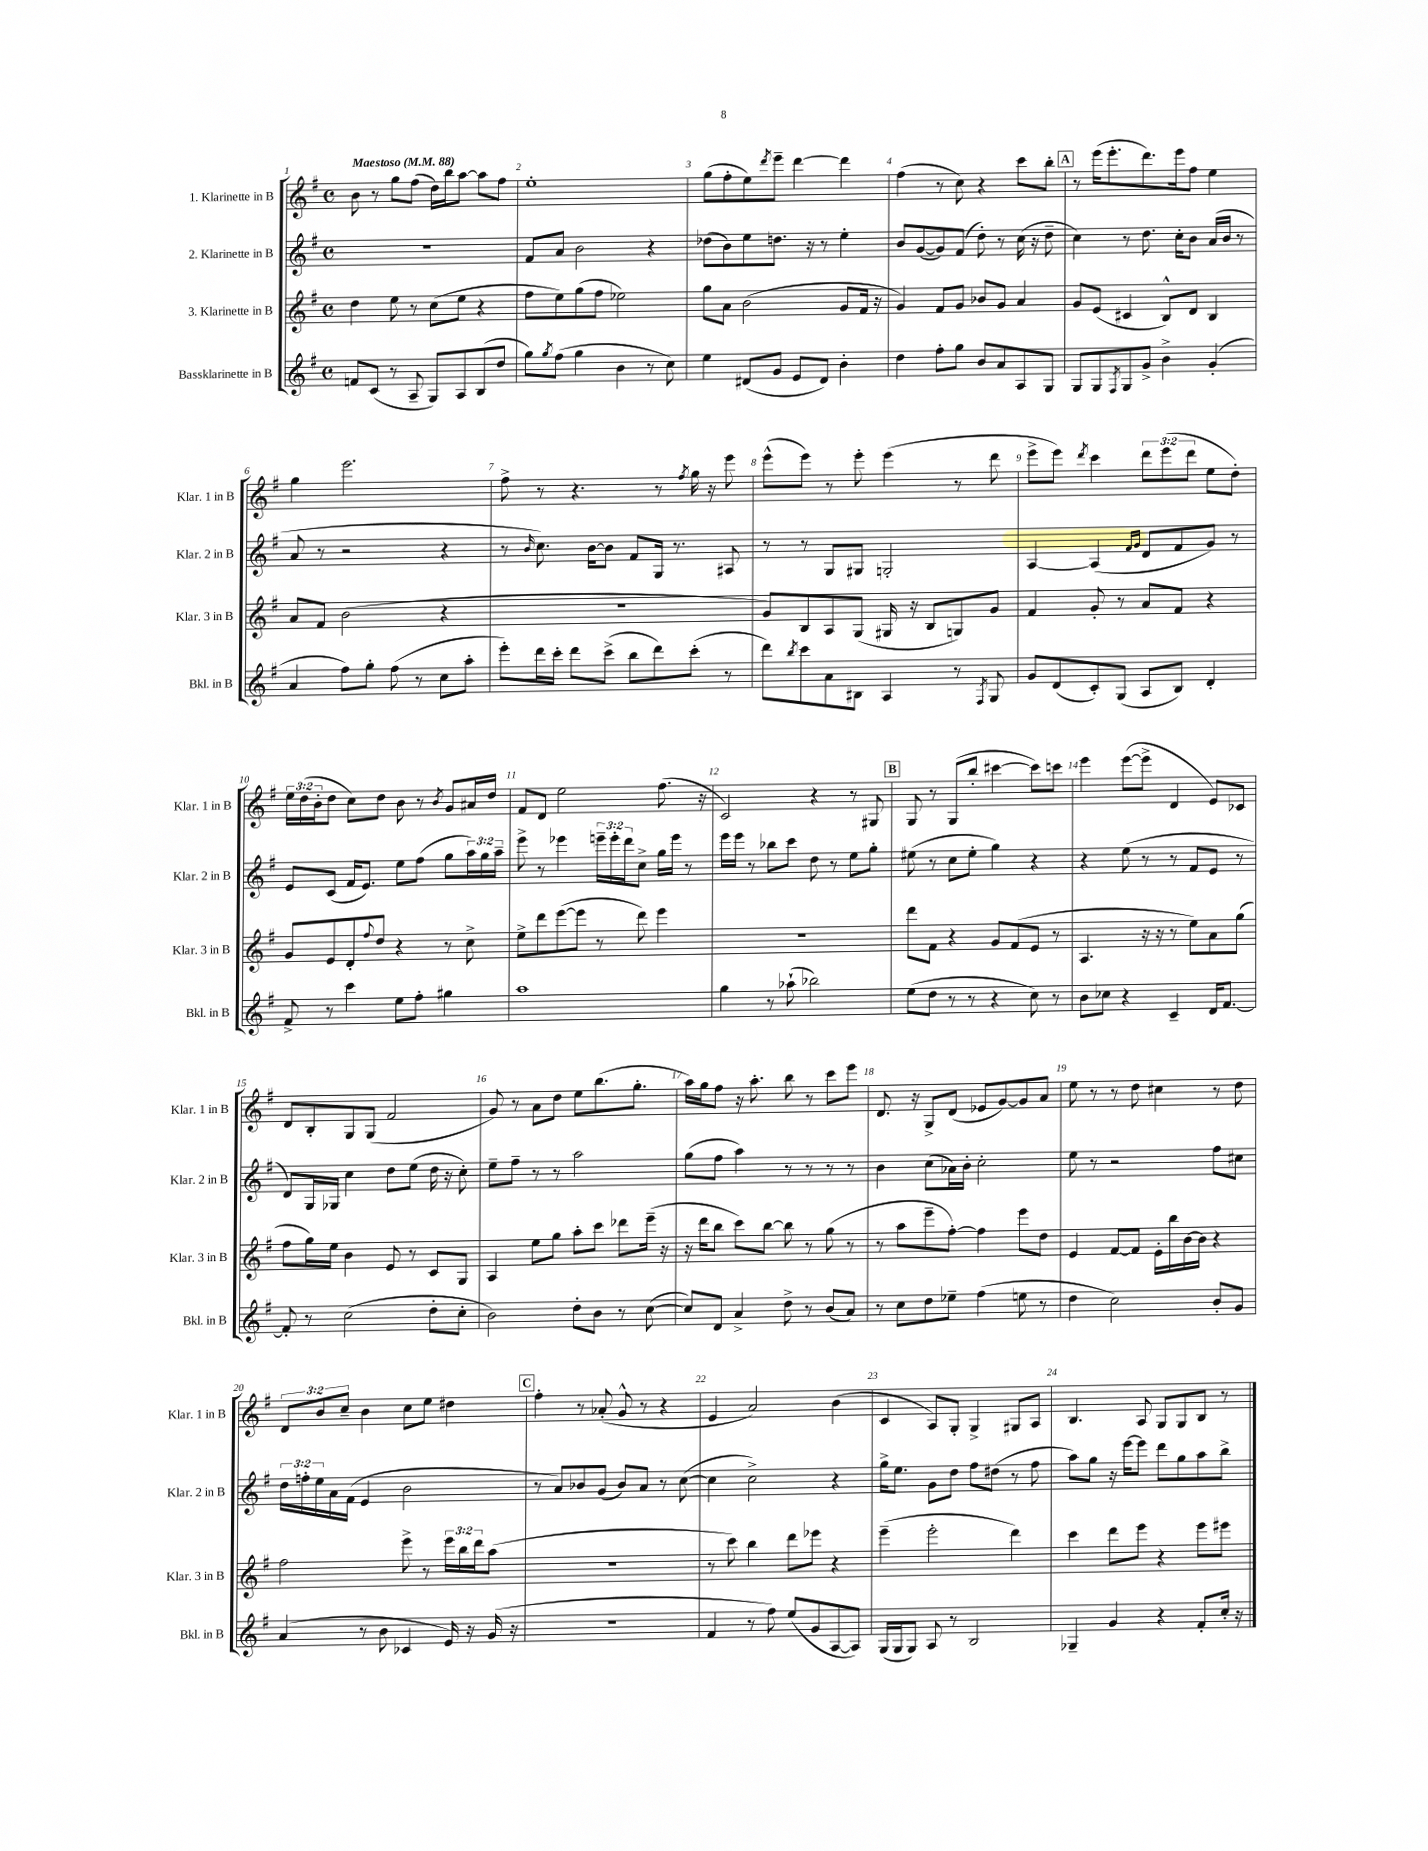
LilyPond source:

<<
\new StaffGroup <<
\new Staff = "s0" \with { instrumentName = "1. Klarinette in B" shortInstrumentName = "Klar. 1 in B" } {
    \clef treble \key g \major \defaultTimeSignature \time 4/4 \override Staff.TupletNumber.text = #tuplet-number::calc-fraction-text \tempo "Maestoso" 4 = 88
    b'8 r8 g''8 fis''8( d''16) b''16 a''8~ a''8 fis''8 |
    e''1-. |
    g''8( fis''8-. e''8) \acciaccatura { d'''8 } e'''8-- d'''4~ d'''4 |
    fis''4( r8 c''8) r4 c'''8 b''8-. |
    \mark \markup { \box "A" } r8 e'''16( e'''8.-. d'''8.) e'''16 fis''8 e''4 |
    g''4 e'''2. |
    fis''8-> r8 r4. r8 \acciaccatura { fis''8 } g''16 r16 e'''8 |
    e'''8-^( e'''8) r8 e'''8-. e'''4( r8 d'''8 |
    e'''8-> e'''8) \acciaccatura { d'''8 } c'''4 \tuplet 3/2 { d'''8 e'''8( d'''8 } e''8 d''8-.) |
    \tuplet 3/2 { e''16 d''16( b'16-. } d''8 c''8) d''8 b'8 r8 \acciaccatura { b'8 } g'8 ais'16 d''16 |
    fis'8 d'8 e''2 fis''8.( r16 |
    c'2) r4 r8 gis8 |
    \mark \markup { \box "B" } g8 r8 g8( b''8-. cis'''4~ cis'''8) c'''8 |
    e'''4 e'''8~( e'''8-> d'4 e'8) ces'8 |
    d'8 b8-. g8 g8( fis'2 |
    g'8) r8 a'8 d''8 e''8 b''8.( g''8.-. |
    a''16) g''16 fis''8 r16 a''8.-. b''8 r8 c'''8 e'''8 |
    d'8. r16 g8-> d'8( ees'8 g'8~) g'8 a'8 |
    e''8 r8 r8 d''8 cis''4 r8 d''8 |
    \tuplet 3/2 { d'8 b'8 c''8-- } b'4 c''8 e''8 dis''4 |
    \mark \markup { \box "C" } fis''4-. r8 aes'8-.( g'8-^ r8 r4 |
    e'4 a'2) b'4( |
    c'4 a8) g8-. g4-> gis8 a8 |
    b4. a8 g8 g8 b8 r8 \bar "|." |
}
\new Staff = "s1" \with { instrumentName = "2. Klarinette in B" shortInstrumentName = "Klar. 2 in B" } {
    \clef treble \key g \major \defaultTimeSignature \time 4/4 \override Staff.TupletNumber.text = #tuplet-number::calc-fraction-text
    r1 |
    fis'8 a'8 b'2 r4 |
    des''8( b'8) e''8 d''8. r16 r8 e''4-. |
    b'8 g'8~( g'8) fis'8( d''8-.) r8 c''16( r16 d''8-- |
    \mark \markup { \box "A" } c''4) r8 d''8. c''16-. b'8 a'16( b'16 r8 |
    a'8 r8 r2 r4 |
    r8 \grace { b'16 } c''8.) b'16~ b'8 fis'8 g16 r8. ais8 |
    r8 r8 g8 gis8 g2-. |
    a4~ a4( \grace { fis'16 g'16 } d'8 fis'8 g'8) r8 |
    e'8 c'8( fis'16 e'8.) e''8 fis''8( g''8 \tuplet 3/2 { a''16) g''16 a''16-- } |
    e'''8-> r8 ees'''4 \tuplet 3/2 { e'''16-- e'''16-. d'''16 } c''8-> g''16 e'''16 r8 |
    e'''16 e'''16 r8 bes''8 c'''8 d''8 r8 e''8 g''8-. |
    \mark \markup { \box "B" } eis''8( r8 c''8 eis''8-. g''4) r4 |
    r4 e''8( r8 r8 fis'8 e'8 r8 |
    d'8) g16 ges16 c''4 d''8 e''8( d''16 r16 c''8-.) |
    e''8-- fis''8-- r8 r8 a''2 |
    g''8( fis''8 a''4) r8 r8 r8 r8 |
    b'4 c''8( aes'16) b'16-. c''2-. |
    e''8 r8 r2 fis''8 cis''8 |
    \tuplet 3/2 { d''16 f''16-. e''16 } a'16 fis'16( e'4 b'2 |
    \mark \markup { \box "C" } r8 a'8) bes'8 g'8( bes'8) a'8 r8 c''8~( |
    c''4 c''2->) r4 |
    g''16-> e''8. g'8 d''8 fis''8 dis''8( r8 fis''8 |
    a''8) g''8 r16 e'''16~ e'''8 d'''8 g''8 a''8 b''8-> \bar "|." |
}
\new Staff = "s2" \with { instrumentName = "3. Klarinette in B" shortInstrumentName = "Klar. 3 in B" } {
    \clef treble \key g \major \defaultTimeSignature \time 4/4 \override Staff.TupletNumber.text = #tuplet-number::calc-fraction-text
    d''4 e''8 r8 c''8( e''8 r4 |
    fis''8 e''8) g''8( fis''8 ees''2) |
    g''8 a'8 b'2( g'8 fis'16 r16 |
    g'4) fis'8 g'8 bes'8 g'8 a'4 |
    \mark \markup { \box "A" } g'8 e'8( cis'4 b8-^) d'8 b4 |
    a'8 fis'8 b'2( r4 |
    R1 |
    g'8) b8 a8 g8( gis16 r16 b8 g8) g'8 |
    fis'4 g'8-. r8 a'8 fis'8 r4 |
    g'8 e'8 d'8-. \appoggiatura { fis''8 } d''8 r4 r8 c''8-> |
    e''8-> d'''8 e'''8~( e'''8 r8 d'''8) e'''4 |
    R1 |
    \mark \markup { \box "B" } d'''8 fis'8 r4 g'8 fis'8( e'8 r8 |
    a4. r16 r16 r8 e''8) a'8 g''8( |
    fis''8 g''16) e''16 b'4 e'8 r8 c'8 g8 |
    a4 e''8 g''8 a''8-. c'''8 des'''8 e'''16--( r16 |
    r16 d'''16 b''8 c'''8) b''8~ b''8 r8 g''8( r8 |
    r8 a''8 e'''8-- fis''8~-.) fis''4 e'''8 d''8 |
    e'4 fis'8~ fis'8 e'16-. b''16 b'16~ b'16 r4 |
    fis''2 e'''8-> r8 \tuplet 3/2 { e'''16 b''16 d'''16 } a''8( |
    \mark \markup { \box "C" } R1 |
    r8 c'''8) b''4 d'''8 ees'''8 r4 |
    e'''4--( e'''2-. d'''4) |
    c'''4 d'''8 e'''8 r4 e'''8 eis'''8 \bar "|." |
}
\new Staff = "s3" \with { instrumentName = "Bassklarinette in B" shortInstrumentName = "Bkl. in B" } {
    \clef treble \key g \major \defaultTimeSignature \time 4/4
    f'8 c'8( r8 a8-- g8) a8 b8( d''8 |
    g''8) \acciaccatura { g''8 } fis''8( g''4 b'4 r8 c''8) |
    e''4 dis'8( g'8 e'8 dis'8) b'4-. |
    d''4 fis''8-. g''8 b'8 a'8 a8 g8 |
    \mark \markup { \box "A" } g8 g8 \acciaccatura { fis8 } g8 g'8-> b'4-> g'4-.( |
    a'4 fis''8) g''8-. fis''8( r8 c''8 a''8-. |
    e'''8-.) d'''16 c'''16-. d'''8 c'''8->( b''8 d'''8) c'''8-.( r8 |
    d'''8) \acciaccatura { b''8 } c'''8 a'8 bis8 a4 r8 \acciaccatura { fis8 } g8 |
    g'8 d'8( c'8-.) g8( a8 b8) d'4-. |
    fis'8-> r8 c'''4 e''8 fis''8-. gis''4 |
    a''1 |
    g''4 r8 aes''8-!( bes''2) |
    \mark \markup { \box "B" } e''8( d''8 r8 r8 r4 c''8) r8 |
    b'8 ces''8 r4 c'4-- d'16 fis'8.~ |
    fis'8-. r8 c''2( d''8-. c''8-. |
    b'2) d''8-. b'8 r8 c''8~( |
    c''8) d'8 a'4-> d''8-> r8 b'8( a'8) |
    r8 c''8 d''8 ees''8-- fis''4( e''8 r8 |
    d''4 c''2) b'8-. g'8 |
    a'4( r8 b'8 ces'4 e'16) r16 g'16( r16 |
    \mark \markup { \box "C" } R1 |
    fis'4 r8 fis''8) e''8( g'8 a8~ a8) |
    g16( g16 g8) a8 r8 b2 |
    ges4-- g'4 r4 fis'8-. c''16-. r16 \bar "|." |
}
>>
>>
\layout { \context { \Score \override BarNumber.break-visibility = ##(#f #t #t) barNumberVisibility = #all-bar-numbers-visible } }
